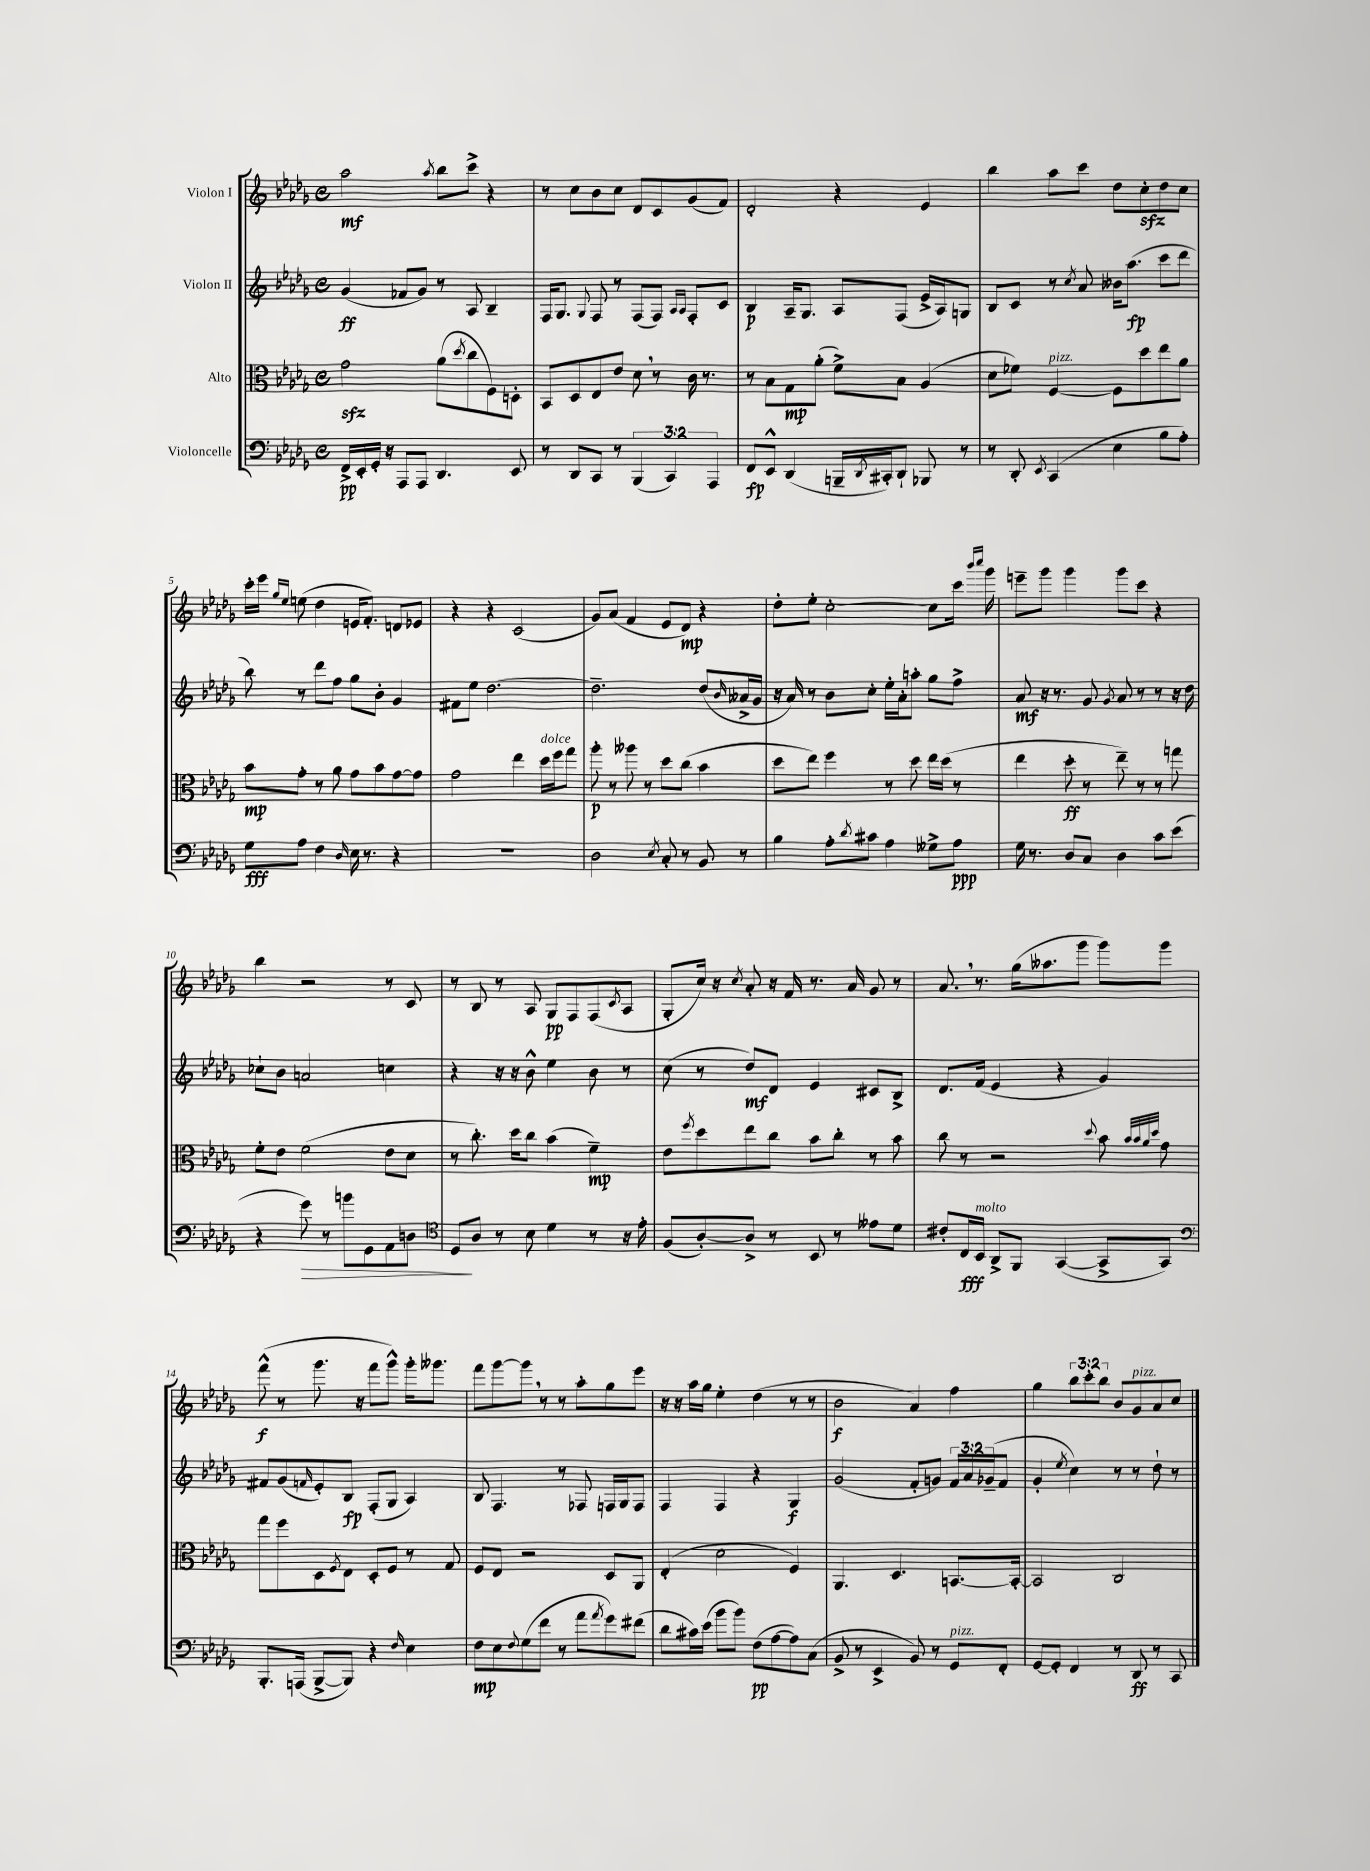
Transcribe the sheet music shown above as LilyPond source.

<<
\new StaffGroup <<
\new Staff = "s0" \with { instrumentName = "Violon I" } {
    \clef treble \key des \major \defaultTimeSignature \time 4/4 \override Staff.TupletNumber.text = #tuplet-number::calc-fraction-text
    aes''2\mf \acciaccatura { aes''8 } bes''8 c'''8-> r4 |
    r8 c''8 bes'8 c''8 des'8 c'8 ges'8( f'8) |
    des'2-. r4 ees'4 |
    bes''4 aes''8 c'''8 des''8 c''8-.\sfz des''8 c''8 |
    c'''16-. ees'''16 \grace { ges''16 ees''16 } e''8( des''4 e'16 f'8.-.) d'8 ees'8 |
    r4 r4 c'2( |
    ges'8) aes'8( f'4 ees'8 des'8\mp) r4 |
    des''8-. ees''8-. c''2~-. c''8 c'''16 \grace { bes'''16 c''''16 } ges'''16 |
    e'''8-- ges'''8 ges'''4 ges'''8 c'''8 r4 |
    bes''4 r2 r8 c'8 |
    r8 bes8 r8 aes8 ges8\pp f8 f8( \acciaccatura { c'8 } aes8 |
    ges8-. c''16) r16 \acciaccatura { c''8 } aes'8-. r16 f'16 r8. aes'16 ges'8 r8 |
    aes'8. \breathe r8. ges''16( aeses''8. ges'''8 ges'''8) ges'''8 |
    f'''8-^\f( r8 ges'''8. r16 f'''8 ges'''8-^) ges'''16-. geses'''8. |
    f'''8 ges'''8~ ges'''8 \breathe r8 r8 aes''8-. ges''8 ees'''8 |
    r16 r16 aes''16 ges''16 ees''4-. des''4( r8 r8 |
    bes'2\f aes'4) f''4 |
    ges''4 \tuplet 3/2 { bes''8 c'''8-. bes''8 } bes'8 ges'8^\markup { \italic "pizz." } aes'8 c''8 \bar "|." |
}
\new Staff = "s1" \with { instrumentName = "Violon II" } {
    \clef treble \key des \major \defaultTimeSignature \time 4/4 \override Staff.TupletNumber.text = #tuplet-number::calc-fraction-text
    ges'4\ff( fes'8 ges'8) r8 aes8 bes4-- |
    f16 ges8. \appoggiatura { ges8 } f8 r8 f8( f8) \grace { aes16 aes16 } f8-. c'8 |
    bes4\p aes16-- ges8. aes8 f8( ees'16-> aes16) g8 |
    bes8 c'8 r8 \acciaccatura { c''8 } aes'8 beses'16 aes''8.\fp( c'''8 des'''8 |
    bes''8) r8 des'''8 f''8 ges''8 bes'8-. ges'4 |
    fis'8 ees''8 des''2.~ |
    des''2.-- des''8( \grace { bes'16 } aeses'16-> ges'16 |
    r16 aes'16) r8 bes'8 c''8-. ees''16-. aes'16-. a''8-. ges''8 f''8-> |
    aes'8\mf r16 r8. ges'8 \acciaccatura { ges'8 } aes'8 r8 r8 r16 des''16 |
    ces''8-! bes'8 a'2 c''4 |
    r4 r16 r16 bes'8-^ ees''4 bes'8 r8 |
    c''8( r8 des''8\mf) des'8 ees'4 cis'8 bes8-> |
    des'8. f'16( ees'4 r4 ges'4) |
    fis'8 ges'8( \grace { f'16 } ees'8-.) bes8\fp f8-.( ges8 aes4) |
    bes8 f4. r8 fes8 f16 ges16 f8 |
    f4 f4 r4 ges4\f |
    ges'2( f'8-. g'8) \tuplet 3/2 { f'16 aes'16 ges'16--( } f'8 |
    ges'4-. \acciaccatura { ees''8 } c''4) r8 r8 des''8-! r8 \bar "|." |
}
\new Staff = "s2" \with { instrumentName = "Alto" } {
    \clef alto \key des \major \defaultTimeSignature \time 4/4
    ges'2\sfz aes'8( \acciaccatura { des''8 } c''8 f8) d8-. |
    bes,8 des8 ees8 ees'8 des'8 \breathe r8 c'16 r8. |
    r8 bes8 ges8\mp aes'8-.( f'8->) bes8 aes4( |
    des'8 fes'8) f4~^\markup { \italic "pizz." } f8 des''8 ees''8 aes'8 |
    bes'8\mp ges'8-. r8 aes'8 ges'8 bes'8 ges'8~ ges'8 |
    ges'2 ees''4 des''16^\markup { \italic "dolce" } f''16 ges''8 |
    aes''8-.\p r8 aeses''8 r8 des''8 c''8( bes'4 |
    des''8 ees''8) f''4 r8 des''8 ees''16 des''16( r8 |
    ees''4 des''8-.\ff r8 ees''8--) r8 r8 g''8 |
    f'8-. ees'8 f'2( ees'8 des'8 |
    r8 c''8.-.) des''16 c''8 bes'4( f'4--\mp) |
    ees'8 \acciaccatura { f''8 } des''8 ees''8 c''8 bes'8 c''8-. r8 bes'8 |
    c''8 r8 r2 \appoggiatura { des''8 } bes'8 \grace { bes'32 bes'32 aes'32 des''32 } ges'8 |
    ges''8 f''8 des8 \acciaccatura { f8 } ees8 des8-. f8 r8 ges8 |
    f8 ees8 r2 des8 aes,8 |
    ees4-.( des'2 f4) |
    aes,4. des4. b,8.~ b,16~-. |
    b,2 c2 \bar "|." |
}
\new Staff = "s3" \with { instrumentName = "Violoncelle" } {
    \clef bass \key des \major \defaultTimeSignature \time 4/4 \override Staff.TupletNumber.text = #tuplet-number::calc-fraction-text
    f,16->\pp ees,16-. ges,16-. r16 aes,,8 aes,,8 des,4. ees,8 |
    r8 des,8 c,8 r8 \tuplet 3/2 { bes,,4( c,4) aes,,4 } |
    f,8\fp ees,8-^ des,4( b,,16-- \acciaccatura { des,8 } cis,16-.) des,8-! bes,,8 r8 |
    r8 des,8-. \acciaccatura { ees,8 } c,4( ees4 bes8 aes8-.) |
    ges8\fff aes8 f4 \grace { des16 } ees16 r8. r4 |
    R1 |
    des2 \acciaccatura { ees8 } c8-. r8 bes,8 r8 |
    bes4 aes8-. \acciaccatura { des'8 } cis'8 aes4 geses8-> aes8\ppp |
    ges16 r8. des8 c8 des4 c'8 ees'8( |
    r4 ges'8\>) r8 b'8 ges,8 aes,8 d8 |
    \clef tenor des8\! aes8 r8 bes8 des'4 r8 r16 ees'16-. |
    f8( aes8~-.) aes8-> r8 bes,8 r8 eeses'8 des'8 |
    cis'8-. c16\fff bes,16^\markup { \italic "molto" } aes,8-> f,8 ges,4~( ges,8-> ges,8) |
    \clef bass bes,,8.-. a,,16( bes,,8~-> bes,,8) r4 \grace { f16 } ees4 |
    f8\mp ees8 \appoggiatura { f8 } ges8( f'8 r8 aes'8 \acciaccatura { aes'8 } ges'8) fis'8( |
    des'8 cis'16) ees'16( bes'8 bes'8) f8\pp( aes8~ aes8) c8( |
    bes,8-> r8 ees,4-> bes,8) r8 ges,8^\markup { \italic "pizz." } f,8-. |
    ges,8~ ges,8-. f,4 r8 des,8\ff r8 c,8 \bar "|." |
}
>>
>>
